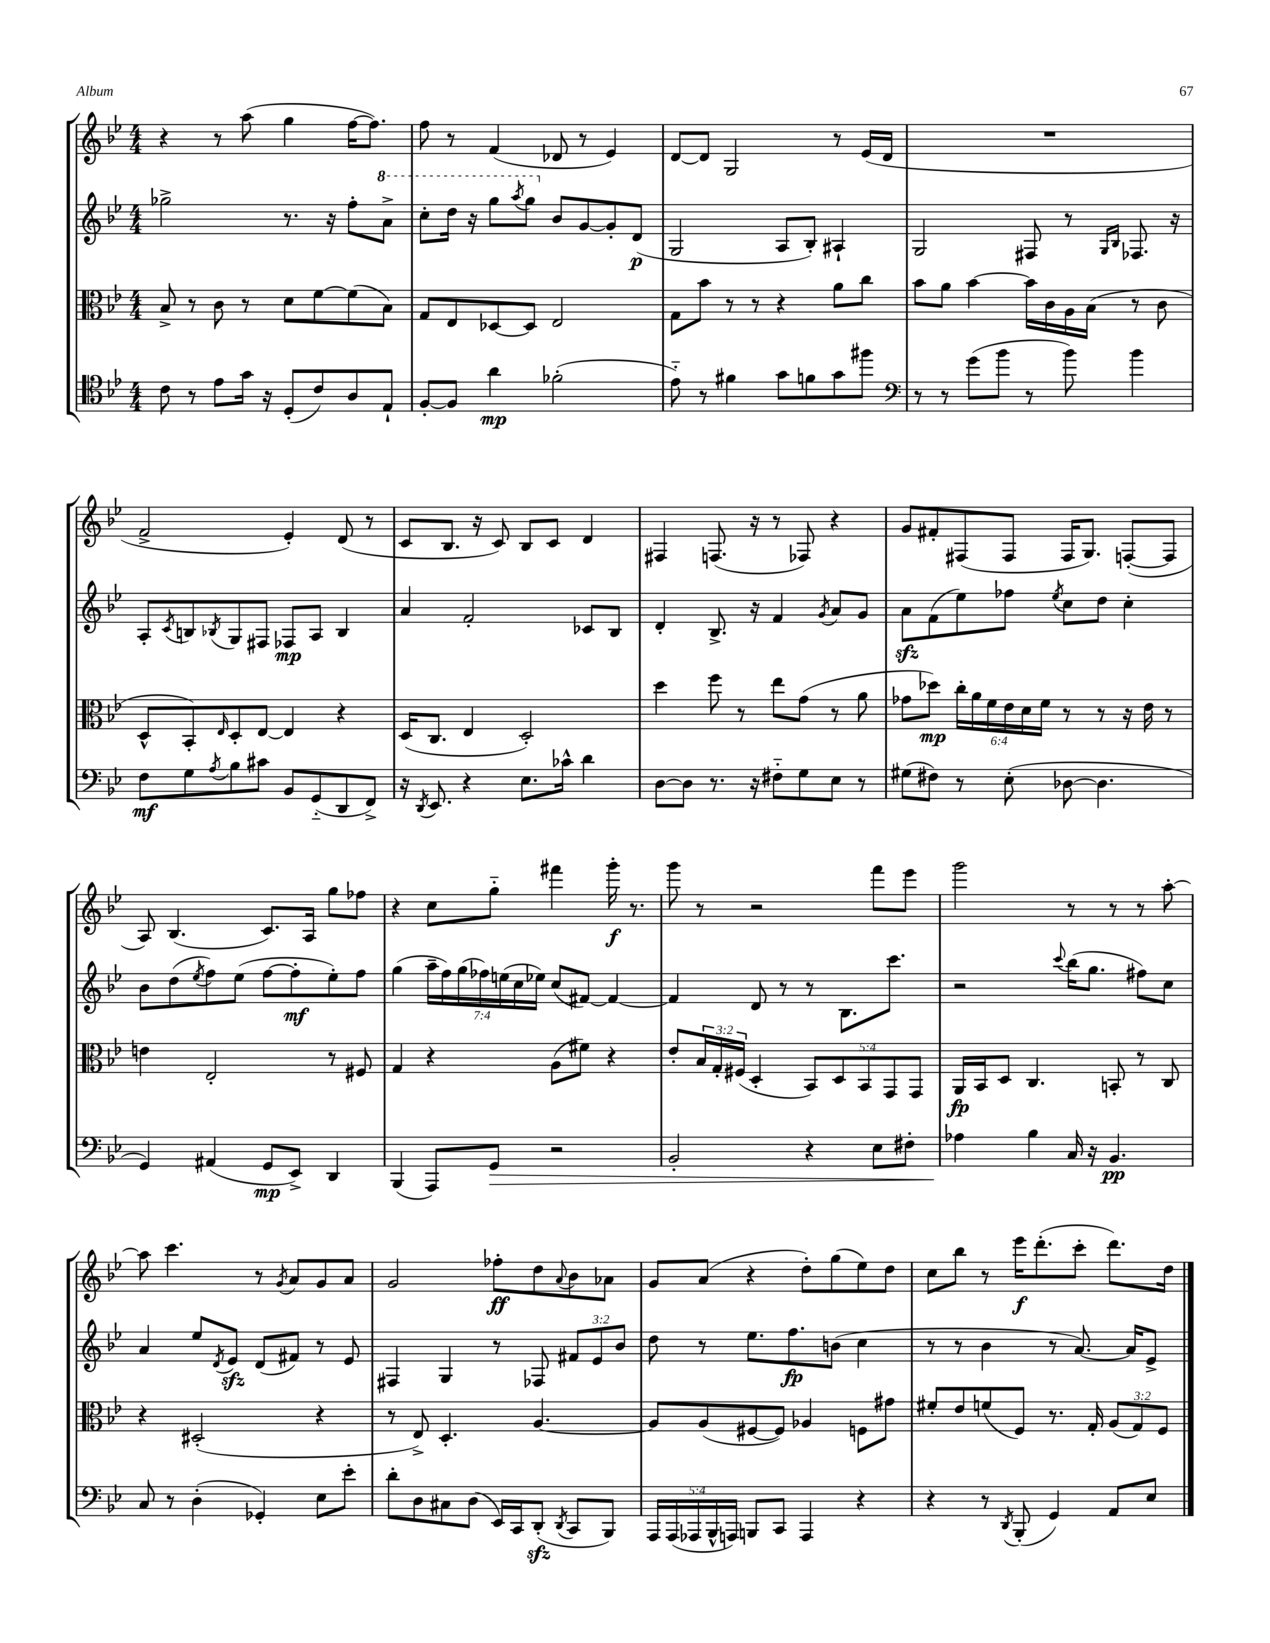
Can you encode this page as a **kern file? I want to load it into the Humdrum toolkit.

**kern	**dynam	**kern	**dynam	**kern	**dynam	**kern	**dynam
*part4	*part4	*part3	*part3	*part2	*part2	*part1	*part1
*staff4	*staff4	*staff3	*staff3	*staff2	*staff2	*staff1	*staff1
*clefC4	*	*clefC3	*	*clefG2	*	*clefG2	*
*k[b-e-]	*	*k[b-e-]	*	*k[b-e-]	*	*k[b-e-]	*
*M4/4	*	*M4/4	*	*M4/4	*	*M4/4	*
=24	=24	=24	=24	=24	=24	=24	=24
8c\	.	8B-^/	.	2gg-X^\	.	4r	.
8r	.	8r	.	.	.	.	.
8e-\L	.	8c\	.	.	.	8r	.
16g\Jk	.	8r	.	.	.	(8aa\	.
16r	.	.	.	.	.	.	.
(8D'/L	.	8d\L	.	8.r	.	4gg\	.
8c/)	.	[8f\	.	.	.	.	.
.	.	.	.	16r	.	.	.
8A/	.	(8f\]	.	8ff'\L	.	[16ff\KL	.
.	.	.	.	.	.	8.ff\J])	.
*	*	*	*	*8va	*	*	*
8E-`/J	.	8B-\J)	.	8aa^\J	.	.	.
=25	=25	=25	=25	=25	=25	=25	=25
[8F'/L	.	8G/L	.	8ccc'\L	.	8ff\	.
8F/J]	.	8E-/	.	16ddd\Jk	.	8r	.
.	.	.	.	16r	.	.	.
4a\	mp	[8D-X/	.	8ggg\L	.	(4f/	.
.	.	.	.	8qaaa/	.	.	.
.	.	8D-/J]	.	8ggg\J	.	.	.
*	*	*	*	*X8va	*	*	*
(2f-X'\	.	2E-/	.	8b-/L	.	8d-X/	.
.	.	.	.	[8g/	.	8r	.
.	.	.	.	8g'/]	.	4e-/)	.
.	.	.	.	(8d/J	p	.	.
=26	=26	=26	=26	=26	=26	=26	=26
8e-\)	.	8G\L	.	2G/	.	[8d/L	.
8r	.	8b-\J	.	.	.	8d/J]	.
4f#X\	.	8r	.	.	.	2G/	.
.	.	8r	.	.	.	.	.
8g\L	.	4r	.	8A/L	.	.	.
8fn\	.	.	.	8B-'/J)	.	.	.
8g\	.	8a\L	.	4A#X`/	.	8r	.
8ff#X\J	.	8cc\J	.	.	.	(16e-/LL	.
.	.	.	.	.	.	16d/JJ	.
=27	=27	=27	=27	=27	=27	=27	=27
*clefF4	*	*	*	*	*	*	*
8r	.	8b-\L	.	2G/	.	1r	.
8r	.	8a\J	.	.	.	.	.
(8g\L	.	[4b-\	.	.	.	.	.
8b-\J	.	.	.	.	.	.	.
8r	.	16b-\LL]	.	8F#X/	.	.	.
.	.	16c\	.	.	.	.	.
8b-\)	.	16A\	.	8r	.	.	.
.	.	(16B-\JJ	.	.	.	.	.
.	.	.	.	16qqG/LL	.	.	.
.	.	.	.	16qqB-/JJ	.	.	.
4b-\	.	8r	.	8.F-X/	.	.	.
.	.	8c\	.	.	.	.	.
.	.	.	.	16r	.	.	.
!!LO:LB:g=z
=28	=28	=28	=28	=28	=28	=28	=28
8F\L	mf	8D^^/L	.	8A'/L	.	2f^/	.
.	.	.	.	8qc/	.	.	.
8G\	.	8BB-'/)	.	8Bn/	.	.	.
8qA/	.	16qqE-/	.	8qB-X/	.	.	.
8B-\	.	8D'/	.	8G/	.	.	.
8c#X\J	.	[8E-/J	.	8F#X/J	.	.	.
8BB-/L	.	4E-/]	.	8F-X/L	mp	4e-'/)	.
(8GG/	.	.	.	8A/J	.	.	.
8DD/	.	4r	.	4B-/	.	(8d/	.
8FF^/J)	.	.	.	.	.	8r	.
=29	=29	=29	=29	=29	=29	=29	=29
16r	.	(16D/KL	.	4a/	.	8c/L	.
8qDD/	.	.	.	.	.	.	.
8.EE-/	.	8.C/J	.	.	.	.	.
.	.	.	.	.	.	8.B-/J	.
4r	.	4E-/	.	2f'/	.	.	.
.	.	.	.	.	.	16r	.
.	.	.	.	.	.	8c/)	.
8.E-\L	.	2D'/)	.	.	.	8B-/L	.
.	.	.	.	.	.	8c/J	.
16c-X^^\Jk	.	.	.	.	.	.	.
4d\	.	.	.	8c-X/L	.	4d/	.
.	.	.	.	8B-/J	.	.	.
=30	=30	=30	=30	=30	=30	=30	=30
[8D\L	.	4dd\	.	4d'/	.	4F#X/	.
8D\J]	.	.	.	.	.	.	.
8.r	.	8ff\	.	8.B-^/	.	(8.Fn/	.
.	.	8r	.	.	.	.	.
16r	.	.	.	16r	.	16r	.
8F#X\L	.	8ee-\L	.	4f/	.	8r	.
8G\	.	(8g\J	.	.	.	8F-X/)	.
.	.	.	.	8qg/	.	.	.
8E-\J	.	8r	.	8a/L	.	4r	.
8r	.	8a\	.	8g/J	.	.	.
=31	=31	=31	=31	=31	=31	=31	=31
(8G#X\L	.	8g-X\L	.	8azz\L	.	8g/L	.
8F#X\J)	.	8dd-X\J)	mp	(8f\	.	8f#X'/	.
8r	.	24cc'\LL	.	8ee-\)	.	(8F#X/	.
.	.	24a\	.	.	.	.	.
.	.	24f\	.	.	.	.	.
(8E-'\	.	24e-\	.	8ff-X\J	.	8F#/J	.
.	.	24d\	.	.	.	.	.
.	.	24f\JJ	.	.	.	.	.
.	.	.	.	8qee-/	.	.	.
[8D-X\	.	8r	.	8cc\L	.	16F#/KL	.
.	.	.	.	.	.	8.G/J)	.
4.D-\]	.	8r	.	8dd\J	.	.	.
.	.	16r	.	4cc'\	.	([8Fn'/L	.
.	.	16e-\	.	.	.	.	.
.	.	8r	.	.	.	8F/J]	.
!!LO:LB:g=z
=32	=32	=32	=32	=32	=32	=32	=32
4GG/)	.	4en\	.	8b-\L	.	8A/)	.
.	.	.	.	(8dd\	.	(4.B-/	.
.	.	.	.	8qee-/	.	.	.
(4AA#X/	.	2E-'/	.	8ff\)	.	.	.
.	.	.	.	(8ee-\J	.	.	.
8GG/L	mp	.	.	[8ff\L	.	8.c/L)	.
8EE-^/J)	.	.	.	8ff'\]	mf	.	.
.	.	.	.	.	.	16A/Jk	.
4DD/	.	8r	.	8ee-'\)	.	8gg\L	.
.	.	8F#X/	.	8ff\J	.	8ff-X\J	.
=33	=33	=33	=33	=33	=33	=33	=33
(4BBB-/	.	4G/	.	(4gg\	.	4r	.
8AAA/L)	.	4r	.	28aa~\LL	.	8cc\L	.
.	.	.	.	28ff\)	.	.	.
.	.	.	.	(28gg\	.	.	.
.	.	.	.	28ff-X\)	.	.	.
!	!LO:HP:b	!	!	!	!	!	!
8GG/J	>	.	.	.	.	8gg\J	.
.	.	.	.	(28een\	.	.	.
.	.	.	.	28cc\	.	.	.
.	.	.	.	28ee-X\JJ)	.	.	.
2r	.	(8A\L	.	(8cc/L	.	4fff#X\	.
.	.	8f#X\J)	.	[8f#X/J)	.	.	.
.	.	4r	.	4f#/_	.	16ggg'\	f
.	.	.	.	.	.	8.r	.
=34	=34	=34	=34	=34	=34	=34	=34
2BB-'/	.	8e-'/L	.	4f#/]	.	8ggg\	.
.	.	24B-/L	.	.	.	8r	.
.	.	24G'/	.	.	.	.	.
.	.	(24F#X/JJ	.	.	.	.	.
.	.	4D'/	.	8d/	.	2r	.
.	.	.	.	8r	.	.	.
4r	.	10BB-/L)	.	8r	.	.	.
.	.	10D/	.	.	.	.	.
.	.	.	.	8.B-\L	.	.	.
.	.	10BB-/	.	.	.	.	.
8E-\L	.	.	.	.	.	8fff\L	.
.	.	10GG/	.	.	.	.	.
.	.	.	.	8.ccc\J	.	.	.
8F#X'\J	.	.	.	.	.	8eee-\J	.
.	.	10GG/J	.	.	.	.	.
=35	=35	=35	=35	=35	=35	=35	=35
4A-X\	.	16AA/LL	fp	2r	.	2ggg\	.
.	.	16BB-/J	.	.	.	.	.
.	.	8D/J	.	.	.	.	.
4B-\	]	4.C/	.	.	.	.	.
.	.	.	.	8qqccc/	.	.	.
16C/	.	.	.	(16bb-\KL	.	8r	.
16r	.	.	.	8.gg\J	.	.	.
4.BB-/	pp	8BBn'/	.	.	.	8r	.
.	.	8r	.	8ff#X\L)	.	8r	.
.	.	8C/	.	8cc\J	.	[8aa'\	.
!!LO:LB:g=z
=36	=36	=36	=36	=36	=36	=36	=36
8C/	.	4r	.	4a/	.	8aa\]	.
8r	.	.	.	.	.	4.ccc\	.
(4D'\	.	(2D#X'/	.	8ee-/L	.	.	.
.	.	.	.	8qd/	.	.	.
.	.	.	.	8e-zz/J	.	.	.
4GG-X'/)	.	.	.	(8d/L	.	8r	.
.	.	.	.	.	.	8qg/	.
.	.	.	.	8f#X/J)	.	8a/L	.
8E-\L	.	4r	.	8r	.	8g/	.
8e-'\J	.	.	.	8e-/	.	8a/J	.
=37	=37	=37	=37	=37	=37	=37	=37
8d'\L	.	8r	.	4F#X/	.	2g/	.
8D\	.	8E-^/)	.	.	.	.	.
8C#X\	.	4.D'/	.	4G/	.	.	.
(8D\J	.	.	.	.	.	.	.
16EE-/LL)	.	.	.	8r	.	8ff-X'\L	ff
16CC/J	.	.	.	.	.	.	.
(8DDzz'/J	.	[4.A/	.	8F-X/	.	8dd\	.
8qDD/	.	.	.	.	.	8qqa/	.
8CC/L	.	.	.	12f#X/L	.	8b-\	.
.	.	.	.	12e-/	.	.	.
8BBB-/J)	.	.	.	.	.	8a-X\J	.
.	.	.	.	12b-/J	.	.	.
=38	=38	=38	=38	=38	=38	=38	=38
20AAA/LL	.	8A/L]	.	8dd\	.	8g/L	.
(20AAA/	.	.	.	.	.	.	.
20AAA-X/	.	.	.	.	.	.	.
.	.	(8A/	.	8r	.	(8a/J	.
20BBB-^^/	.	.	.	.	.	.	.
20AAAn/JJ)	.	.	.	.	.	.	.
8BBBn/L	.	[8F#X/	.	8.ee-\L	.	4r	.
8CC/J	.	8F#/J])	.	.	.	.	.
.	.	.	.	8.ff\	fp	.	.
4AAA/	.	4A-X/	.	.	.	8dd'\L)	.
.	.	.	.	(8bn\J	.	(8gg\	.
4r	.	8Fn\L	.	4cc\	.	8ee-\)	.
.	.	8g#X\J	.	.	.	8dd\J	.
=39	=39	=39	=39	=39	=39	=39	=39
4r	.	8f#X'/L	.	8r	.	8cc\L	.
.	.	8e-/	.	8r	.	8bb-\J	.
8r	.	(8fn/	.	4b-\	.	8r	.
8qDD/	.	.	.	.	.	.	.
(8BBB-'/	.	8F/J)	.	.	.	16eee-\KL	f
.	.	.	.	.	.	(8.ddd'\	.
4GG/)	.	8.r	.	8r	.	.	.
.	.	.	.	[8.a/)	.	8ccc'\J	.
.	.	16G'/	.	.	.	.	.
8AA/L	.	(12A/L	.	.	.	8.ddd\L)	.
.	.	.	.	16a/KL]	.	.	.
.	.	12G/)	.	.	.	.	.
8E-/J	.	.	.	8e-^/J	.	.	.
.	.	12F/J	.	.	.	.	.
.	.	.	.	.	.	16dd\Jk	.
==	==	==	==	==	==	==	==
*-	*-	*-	*-	*-	*-	*-	*-
